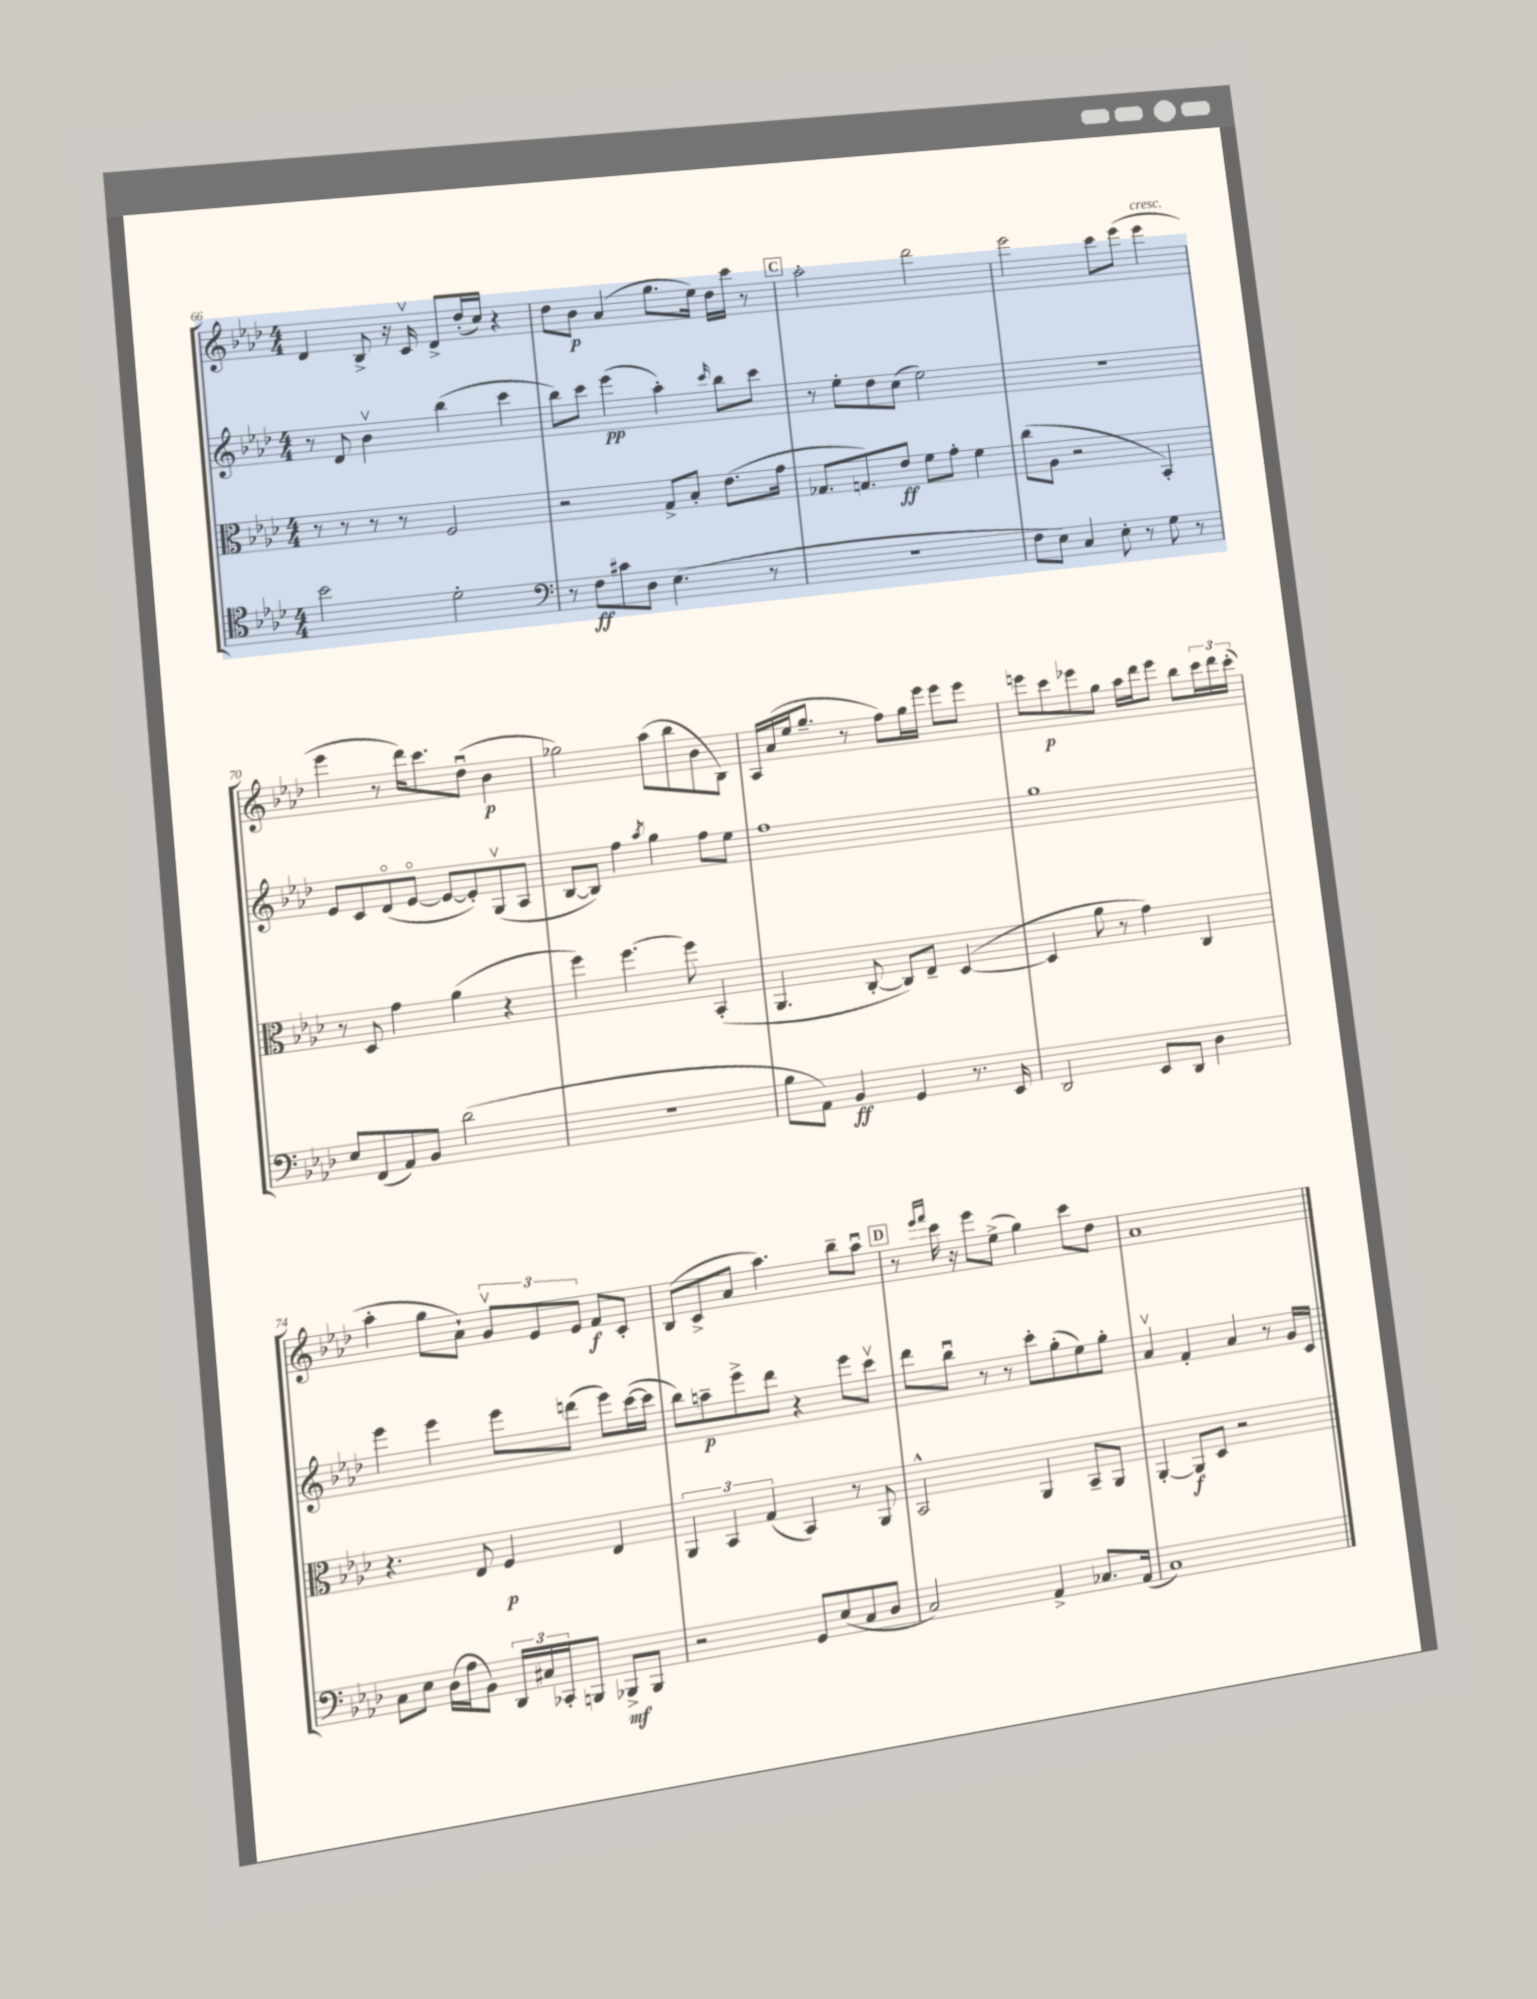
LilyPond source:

<<
\new StaffGroup <<
\new Staff = "s0" {
    \clef treble \key aes \major \numericTimeSignature \time 4/4
    des'4 bes8-> r16 c'16\upbow des'8-> des''16-.( c''16) r4 |
    des''8 bes'8\p aes'4( g''8. ees''16) des''16 c'''16 r8 |
    \mark \markup { \box "C" } aes''2-. des'''2 |
    ees'''2 c'''8 ees'''8( ees'''4^\markup { \italic "cresc." } |
    ees'''4 r8 des'''16) c'''8. des''8\downbow( bes'4\p |
    ges''2) aes''8( bes''8 bes'8 bes8) |
    aes16 aes'16( ees''16 g''8.-- r8 f''8) g''16 ees'''16 ees'''8 ees'''8 |
    e'''8 c'''8\p ees'''8 g''8 aes''16 des'''16 ees'''8 bes''8 \tuplet 3/2 { c'''16 des'''16 c'''16-.( } |
    aes''4-. g''8 aes'8-!) \tuplet 3/2 { g'8\upbow ees'8 ees'8 } f'8\f c'8-. |
    bes8( c'8-> aes'8 aes''4.) bes''8-- aes''8\downbow |
    \mark \markup { \box "D" } r8 \grace { ees'''16 f'''16 } c'''16 r16 ees'''8 ees''8->( g''4) c'''8 des''8 |
    aes'1 \bar "|." |
}
\new Staff = "s1" {
    \clef treble \key aes \major \numericTimeSignature \time 4/4
    r8 des'8 bes'4\upbow bes''4( c'''4 |
    bes''8) c'''8 ees'''4\pp( aes''4-.) \grace { c'''16 } bes''8 c'''8 |
    \mark \markup { \box "C" } r8 ees''8-. des''8 c''8( ees''2) |
    R1 |
    ees'8 c'8 des'8\flageolet( ees'8~\flageolet ees'8~ ees'8-.) g8\upbow( aes8 |
    bes8~ bes8) f''4 \acciaccatura { aes''8 } g''4 f''8 ees''8 |
    f''1 |
    g''1 |
    ees'''4 ees'''4 ees'''8 d'''8( ees'''8) c'''16~( c'''16 |
    bes''8) a''8--\p ees'''8-> des'''8 r4 ees'''8 c'''8\upbow |
    \mark \markup { \box "D" } des'''8 bes''8\downbow r8 r8 c'''8-. g''8-.( ees''8) g''8-. |
    aes'4\upbow f'4-. aes'4 r8 g'16 c'16 \bar "|." |
}
\new Staff = "s2" {
    \clef alto \key aes \major \numericTimeSignature \time 4/4
    r8 r8 r8 r8 f2 |
    r2 g8-> bes8-. ees'8.( g'16 |
    \mark \markup { \box "C" } ges8. g8.) ees'8\ff f'8 g'8-. f'4 |
    c''8( aes8 r2 bes,4-.) |
    r8 des8 g'4 aes'4( r4 |
    f''4) f''4.~ f''8 bes,4-.( |
    aes,4. c8~-. c8) ees8-- des4~( |
    des4 aes'8 r8 g'4) c4 |
    r4. ees8 f4\p ees4 |
    \tuplet 3/2 { aes,4 bes,4 g4( } bes,4) r8 aes,8 |
    \mark \markup { \box "D" } bes,2-^ aes,4 bes,8-- aes,8 |
    aes,4~-. aes,8\f des8 r2 \bar "|." |
}
\new Staff = "s3" {
    \clef tenor \key aes \major \numericTimeSignature \time 4/4
    bes'2 des'2-. |
    \clef bass r8 f8\ff cis'8 des8 ees4.( r8 |
    \mark \markup { \box "C" } R1 |
    f8 ees8) c4 ees8-. r8 g8 r8 |
    ees8 f,8( aes,8) bes,8 des'2( |
    R1 |
    bes8 aes,8) bes,4\ff g,4 r8. ees,16 |
    des,2 ees,8 des,8 des4 |
    c8 ees8 des16( aes16 bes,8) \tuplet 3/2 { des,16 cis16 ces,16-. } b,,8 bes,,8->\mf bes,,8 |
    r2 g,8 ees8( c8 des8 |
    \mark \markup { \box "D" } c2) aes,4-> ces8. aes,16( |
    c1) \bar "|." |
}
>>
>>
\layout { \context { \Score currentBarNumber = #66 } }
